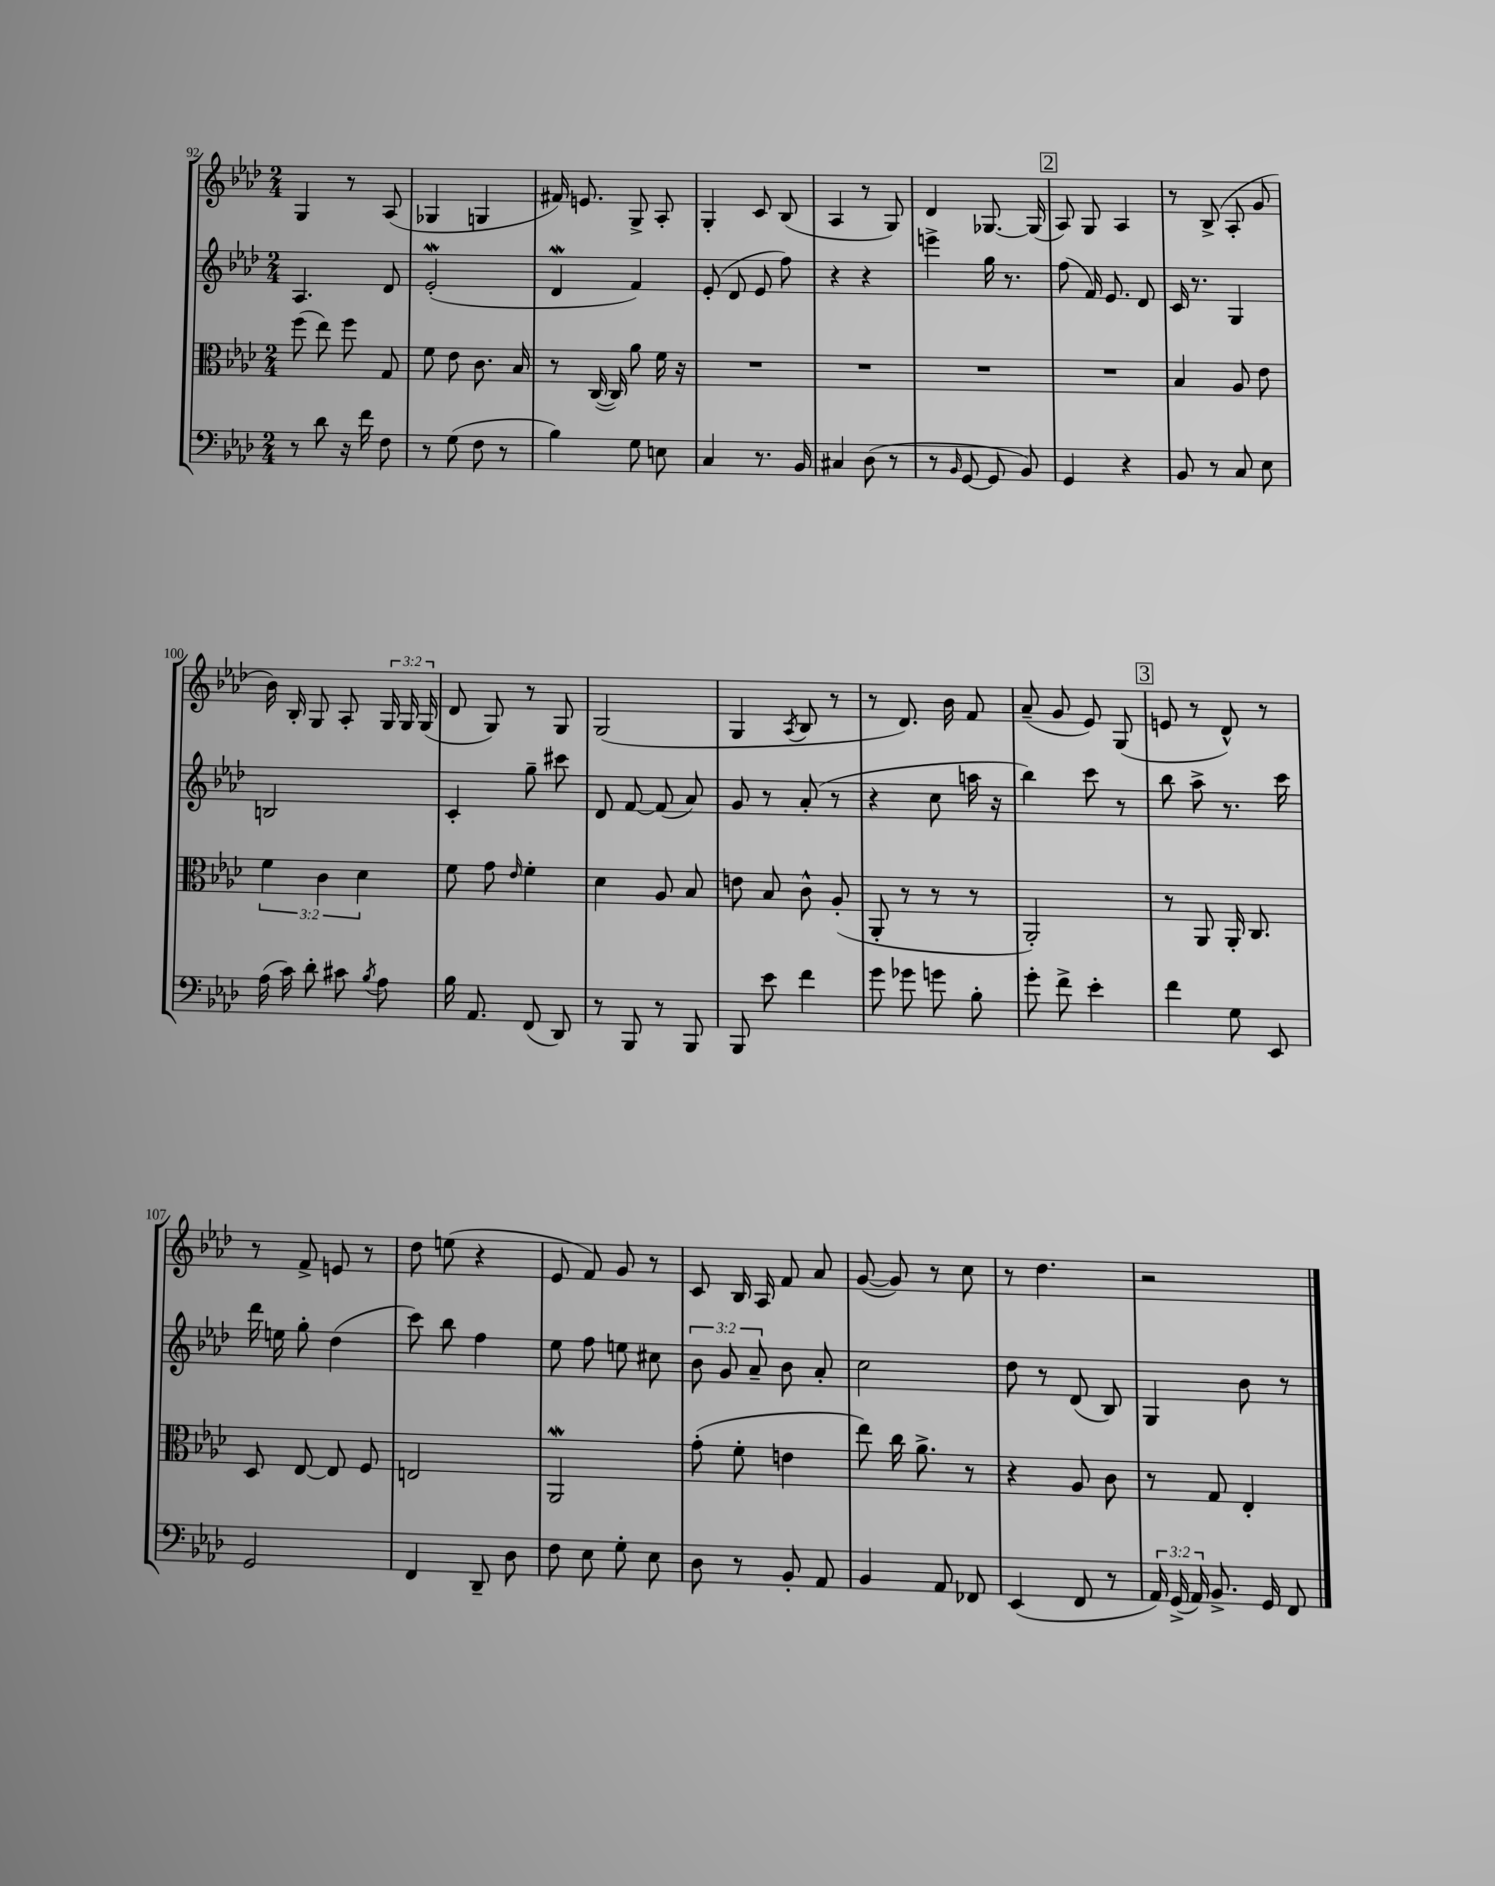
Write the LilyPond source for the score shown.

<<
\new StaffGroup <<
\new Staff = "s0" {
    \clef treble \key aes \major \numericTimeSignature \time 2/4 \override Staff.TupletNumber.text = #tuplet-number::calc-fraction-text
    \autoBeamOff g4 r8 aes8( |
    ges4 g4 |
    fis'16) e'8. g8-> aes8-. |
    g4-. c'8 bes8( |
    aes4 r8 g8) |
    des'4 ges8.~ ges16( |
    \mark \markup { \box "2" } aes8) g8 aes4 |
    r8 bes8->( aes8-. g'8 |
    bes'16) bes16-. g8 aes8-. \tuplet 3/2 { g16 g16 g16( } |
    des'8 g8) r8 g8 |
    g2( |
    g4 \acciaccatura { aes8 } bes8 r8 |
    r8 des'8.) bes'16 f'8 |
    aes'8--( g'8 ees'8) g8( |
    \mark \markup { \box "3" } e'8 r8 des'8-^) r8 |
    r8 f'8-> e'8 r8 |
    des''8 e''8( r4 |
    ees'8 f'8) g'8 r8 |
    c'8 bes16 aes16 f'8 aes'8 |
    g'8~( g'8) r8 c''8 |
    r8 des''4. |
    r2 \bar "|." |
}
\new Staff = "s1" {
    \clef treble \key aes \major \numericTimeSignature \time 2/4 \override Staff.TupletNumber.text = #tuplet-number::calc-fraction-text
    \autoBeamOff aes4. des'8 |
    ees'2-.\mordent( |
    des'4\mordent f'4) |
    ees'8-.( des'8 ees'8 f''8) |
    r4 r4 |
    e'''4-> g''16 r8. |
    \mark \markup { \box "2" } f''8( f'16) ees'8. des'8 |
    c'16 r8. g4 |
    b2 |
    c'4-. g''8-- cis'''8 |
    des'8 f'8~ f'8( aes'8) |
    g'8 r8 aes'8-.( r8 |
    r4 c''8 a''16 r16 |
    bes''4) c'''8 r8 |
    \mark \markup { \box "3" } bes''8 aes''8-> r8. c'''16 |
    des'''16 e''16 g''8-. des''4( |
    c'''8) bes''8 f''4 |
    ees''8 f''8 e''8 cis''8 |
    \tuplet 3/2 { bes'8 g'8 aes'8-- } bes'8 aes'8-. |
    c''2 |
    des''8 r8 des'8( bes8) |
    g4 bes'8 r8 \bar "|." |
}
\new Staff = "s2" {
    \clef alto \key aes \major \numericTimeSignature \time 2/4 \override Staff.TupletNumber.text = #tuplet-number::calc-fraction-text
    \autoBeamOff f''8( ees''8) f''8 g8 |
    f'8 ees'8 c'8. bes16 |
    r8 c16~( c16) aes'8 f'16 r16 |
    R2 |
    R2 |
    R2 |
    \mark \markup { \box "2" } R2 |
    bes4 aes8 ees'8 |
    \tuplet 3/2 { f'4 c'4 des'4 } |
    f'8 g'8 \grace { ees'16 } f'4-. |
    des'4 aes8 bes8 |
    e'8 bes8 c'8-^ aes8-.( |
    aes,8-. r8 r8 r8 |
    aes,2-.) |
    \mark \markup { \box "3" } r8 aes,8 aes,16-. c8. |
    des8 ees8~ ees8 f8 |
    e2 |
    aes,2\mordent |
    g'8-.( f'8-. e'4 |
    ees''8) c''16 aes'8.-> r8 |
    r4 aes8 c'8 |
    r8 g8 ees4-. \bar "|." |
}
\new Staff = "s3" {
    \clef bass \key aes \major \numericTimeSignature \time 2/4 \override Staff.TupletNumber.text = #tuplet-number::calc-fraction-text
    \autoBeamOff r8 des'8 r16 f'16 f8 |
    r8 g8( f8 r8 |
    bes4) g8 e8 |
    c4 r8. bes,16 |
    cis4 des8( r8 |
    r8 \grace { bes,16 } g,8~ g,8 bes,8) |
    \mark \markup { \box "2" } g,4 r4 |
    bes,8 r8 c8 ees8 |
    aes16( c'16) des'8-. cis'8 \acciaccatura { bes8 } aes8 |
    bes16 aes,8. f,8( des,8) |
    r8 bes,,8 r8 bes,,8 |
    bes,,8 ees'8 f'4 |
    g'8 ges'8 g'8 bes8-. |
    g'8-. f'8-> ees'4-. |
    \mark \markup { \box "3" } f'4 g8 ees,8 |
    g,2 |
    f,4 des,8-- des8 |
    f8 ees8 g8-. ees8 |
    des8 r8 bes,8-. aes,8 |
    bes,4 aes,8 fes,8 |
    ees,4( f,8 r8 |
    \tuplet 3/2 { aes,16) g,16->( aes,16) } bes,8.-> g,16 f,8 \bar "|." |
}
>>
>>
\layout { \context { \Score currentBarNumber = #92 } }
